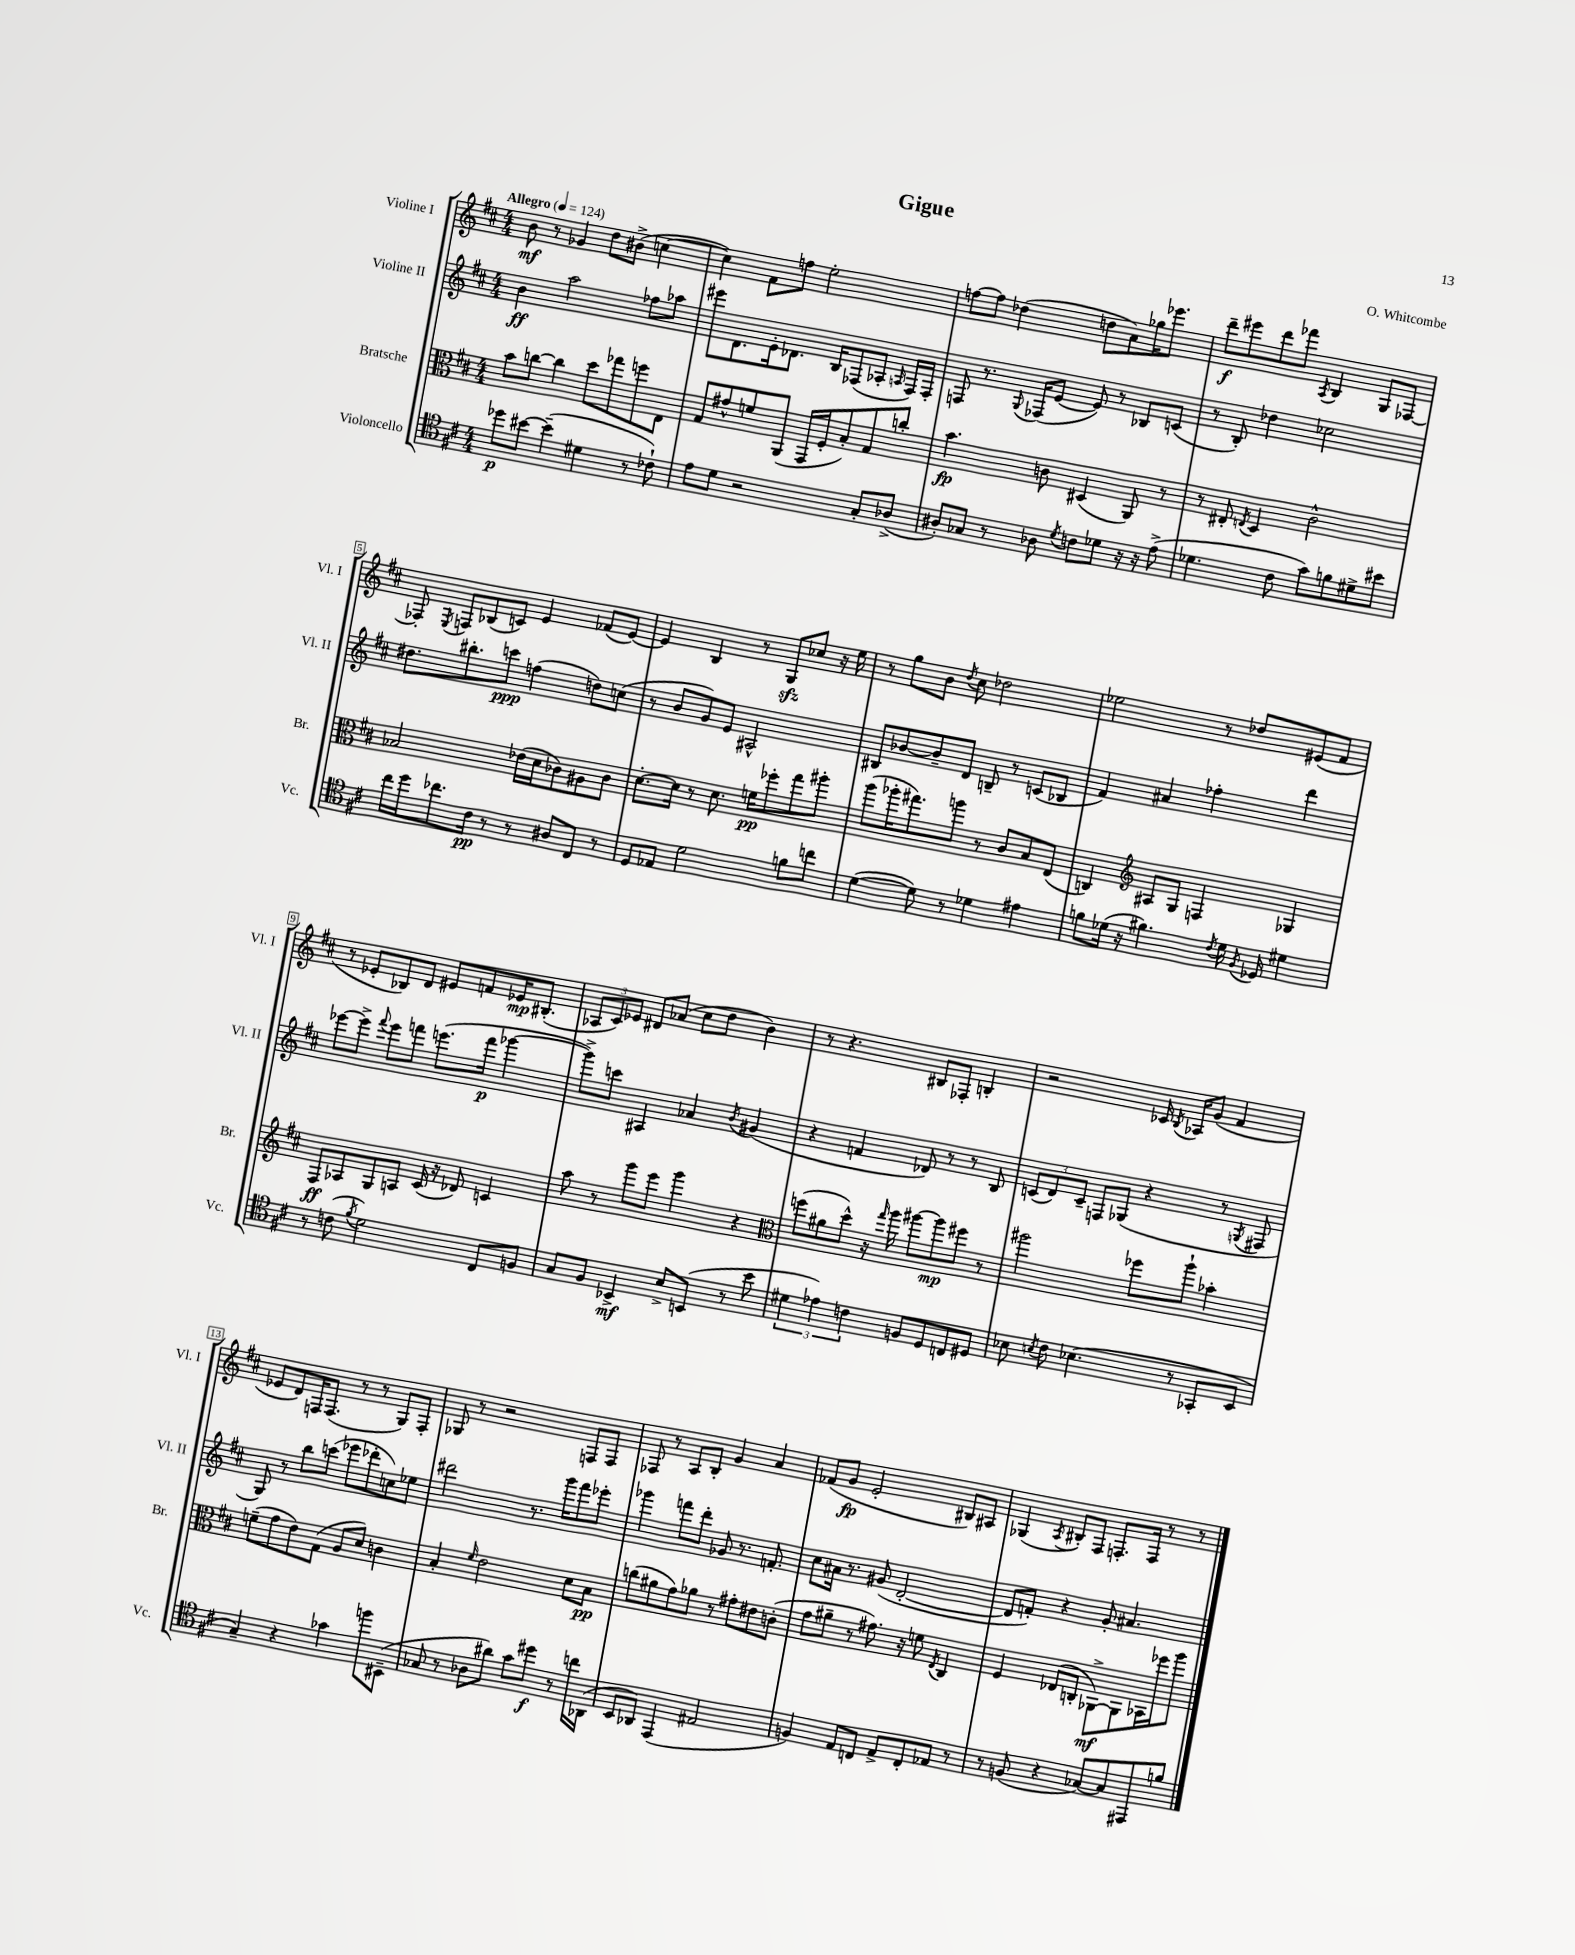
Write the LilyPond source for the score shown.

\header { title = "Gigue" composer = "O. Whitcombe" }
<<
\new StaffGroup <<
\new Staff = "s0" \with { instrumentName = "Violine I" shortInstrumentName = "Vl. I" } {
    \clef treble \key d \major \numericTimeSignature \time 4/4 \tempo "Allegro" 4 = 124
    \autoBeamOff b'8\mf r8 ges'4 d''8[ bis'8]->( c''4~ |
    c''4) fis'8[ f''8] e''2-. |
    f''8[~ f''8] des''4( d''8[ a'8) ges''16 ees'''8.] |
    d'''8[--\f eis'''8 d'''8 fes'''8] \acciaccatura { a8 } b4 g8[ fes8]~ |
    fes8-. \acciaccatura { e8 } f8[ bes8( c'8]) e'4 fes'8[( e'8]~) |
    e'4 b4 r8 g8[\sfz ces''8] r16 e''16 |
    r8 g''8[ b'8] \acciaccatura { d''8 } cis''8 des''2 |
    ees''2 r8 des''8[ eis'8( fis'8] |
    r8 ees'8[-. bes8) d'8] eis'8[ f'8 ees'16\mp bis8.]-.( |
    \tuplet 3/2 { aes8[ cis'8) ees'8] } dis'8[ aes'8]( cis''8[ d''8] b'4) |
    r8 r4. bis8[ fes8]-. b4-. |
    r2 ces'16 \acciaccatura { b8 } aes16[ g'8]( fis'4 |
    ees'8[ d'8) f16 f8.]( r8 r8 g8[) f8]-. |
    ges8 r8 r2 f8[ f8] |
    fes8 r8 a8[ b8]-. g'4 a'4 |
    fes'8[( g'8]\fp e'2-. bis8[) ais8] |
    ges4( \acciaccatura { a8 } bis8[-.) fis8] f8.[-. f16] r8 r8 \bar "|." |
}
\new Staff = "s1" \with { instrumentName = "Violine II" shortInstrumentName = "Vl. II" } {
    \clef treble \key d \major \numericTimeSignature \time 4/4
    \autoBeamOff b'4\ff a''2 fes''8[ aes''8] |
    eis'''8[ d'8. e'16-. des'8.] b16[ fes8( aes8]-. \grace { a16 } fes16[) fes16]-. |
    f8 r8. \appoggiatura { g8 } fes16[( e'8]~ e'8) r8 bes8[ c'8]( |
    r8 b8-.) des''4 ces''2 |
    dis''8.[ bis''8.-. c'''8]\ppp f''4( d''8[) c''8]( |
    r8 b'8[ g'8) e'8] ais2-^ |
    bis8[ bes'8~ bes'8-- d'8] b8-- r8 c'8[( bes8] |
    fis'4) ais'4 fes''4-. d'''4 |
    ees'''8[~ ees'''8]-> \appoggiatura { fis'''8 } ees'''8[ f'''8] e'''8.[( f'''16]\p ges'''4~ |
    ges'''8[->) c'''8] ais4 aes'4 \acciaccatura { b'8 } gis'4( |
    r4 f'4 des'8) r8 r8 b8 |
    \tuplet 3/2 { c'8[( d'8) c'8]-- } f8[ ges8]( r4 r8 \acciaccatura { g8 } fis8 |
    g8) r8 b''8[ c'''8]( ees'''8[ des'''8-. c''8) ees''8] |
    dis'''2 r8. g'''16[ fis'''8 ees'''8]-. |
    ges'''4 f'''8[ d'''8]-. ges'8 r8. f'8.-. |
    cis''8[ ais'16] r8. gis'8( d'2~-. |
    d'8[ f'8]-.) r4 g'8-. ais'4. \bar "|." |
}
\new Staff = "s2" \with { instrumentName = "Bratsche" shortInstrumentName = "Br." } {
    \clef alto \key d \major \numericTimeSignature \time 4/4
    \autoBeamOff b'8[ c''8]~ c''4 d''8[ ges''8 f''8 e8] |
    g8[ gis'8-^ f'8 a,8]( g,16[ fis16-. b8-.) g8 c''8]-. |
    b'4.\fp c'8 dis4( a,8) r8 |
    r8 eis8-. \acciaccatura { e8 } d4 cis'2-^ |
    bes2 ees'16[( d'16 ces'8) ais8 ces'8] |
    d'8.[~-. d'16] r8 d'8. f'16[\pp fes''8-. g''8 ais''8]-. |
    a''8[( aes''16-. gis''8.) a''8] r8 cis'8[ b8 e8]( |
    c4) \clef treble ais8[ g8] f4 ges4 |
    fis8[\ff aes8 g8 a8] cis'16( r16 des'8) c'4 |
    a''8 r8 g'''8[ e'''8] g'''4 r4 |
    \clef alto f''8[( ais'8 d''8]-^) r16 \grace { g''16 } a''16 ais''8[~ ais''8\mp fis''8] r8 |
    ais''2 fes''8[ ais''8]-! bes'4-. |
    f'8[--( g'8 e'8) g8]( a8[ d'8]) c'4 |
    b4-. \grace { fis'16 } e'2 d'8[ b8]\pp |
    c''8[( ais'8 g'8) aes'8] r8 gis'8[-. eis'8 c'8]-.( |
    g'8[ ais'8]-- r8 gis'8.) r16 f'8 \acciaccatura { e8 } cis4 |
    fis4 ees8[( c8]-. aes,8[~->\mf) aes,8 bes,16 fes''16 a''8] \bar "|." |
}
\new Staff = "s3" \with { instrumentName = "Violoncello" shortInstrumentName = "Vc." } {
    \clef tenor \key d \major \numericTimeSignature \time 4/4
    \autoBeamOff des''8[\p bis'8]~ bis'4--( dis'4 r8 ces'8-!) |
    e'8[ d'8] r2 g8[-. aes8]->( |
    ais8[-.) ges8] r8 aes8 \acciaccatura { d'8 } c'8[ des'8] r16 r16 e'8->( |
    des'4. cis'8 g'8[) f'8 dis'8-> bis'8] |
    cis''16[ d''16 ces''8. cis'16]\pp r8 r8 ais8[ cis8] r8 |
    d8[ ees8] d'2 f'8[ c''8] |
    d'4~( d'8) r8 des'4 eis'4 |
    f'8[ des'16]( r16 fis'4.) \acciaccatura { cis'8 } des'16 \acciaccatura { fis8 } des16 dis'4 |
    r8 c'8( \acciaccatura { fis'8 } d'2) cis8[ f8] |
    g8[ fis8] bes,4->\mf b8[-> b,8]( r8 b'8 |
    \tuplet 3/2 { dis'4 ees'4) c'4 } f8[ d8 c8 dis8] |
    bes8 \acciaccatura { b8 } cis'8 bes4.( r8 ges,8[-. b,8] |
    g4--) r4 ges'4 f''8[ bis,8]--( |
    ges8 r8 aes8[ ais'8]) g'8[ dis''8]\f r8 c''16[ aes,16]( |
    b,8[ aes,8]) e,4( eis2 |
    f4) e8[ c8] e8[-> c8-. ees8] r8 |
    r8 f8( r4 ges8[~) ges8 eis,8 f'8] \bar "|." |
}
>>
>>
\layout { \context { \Score \override BarNumber.stencil = #(make-stencil-boxer 0.1 0.3 ly:text-interface::print) } }
